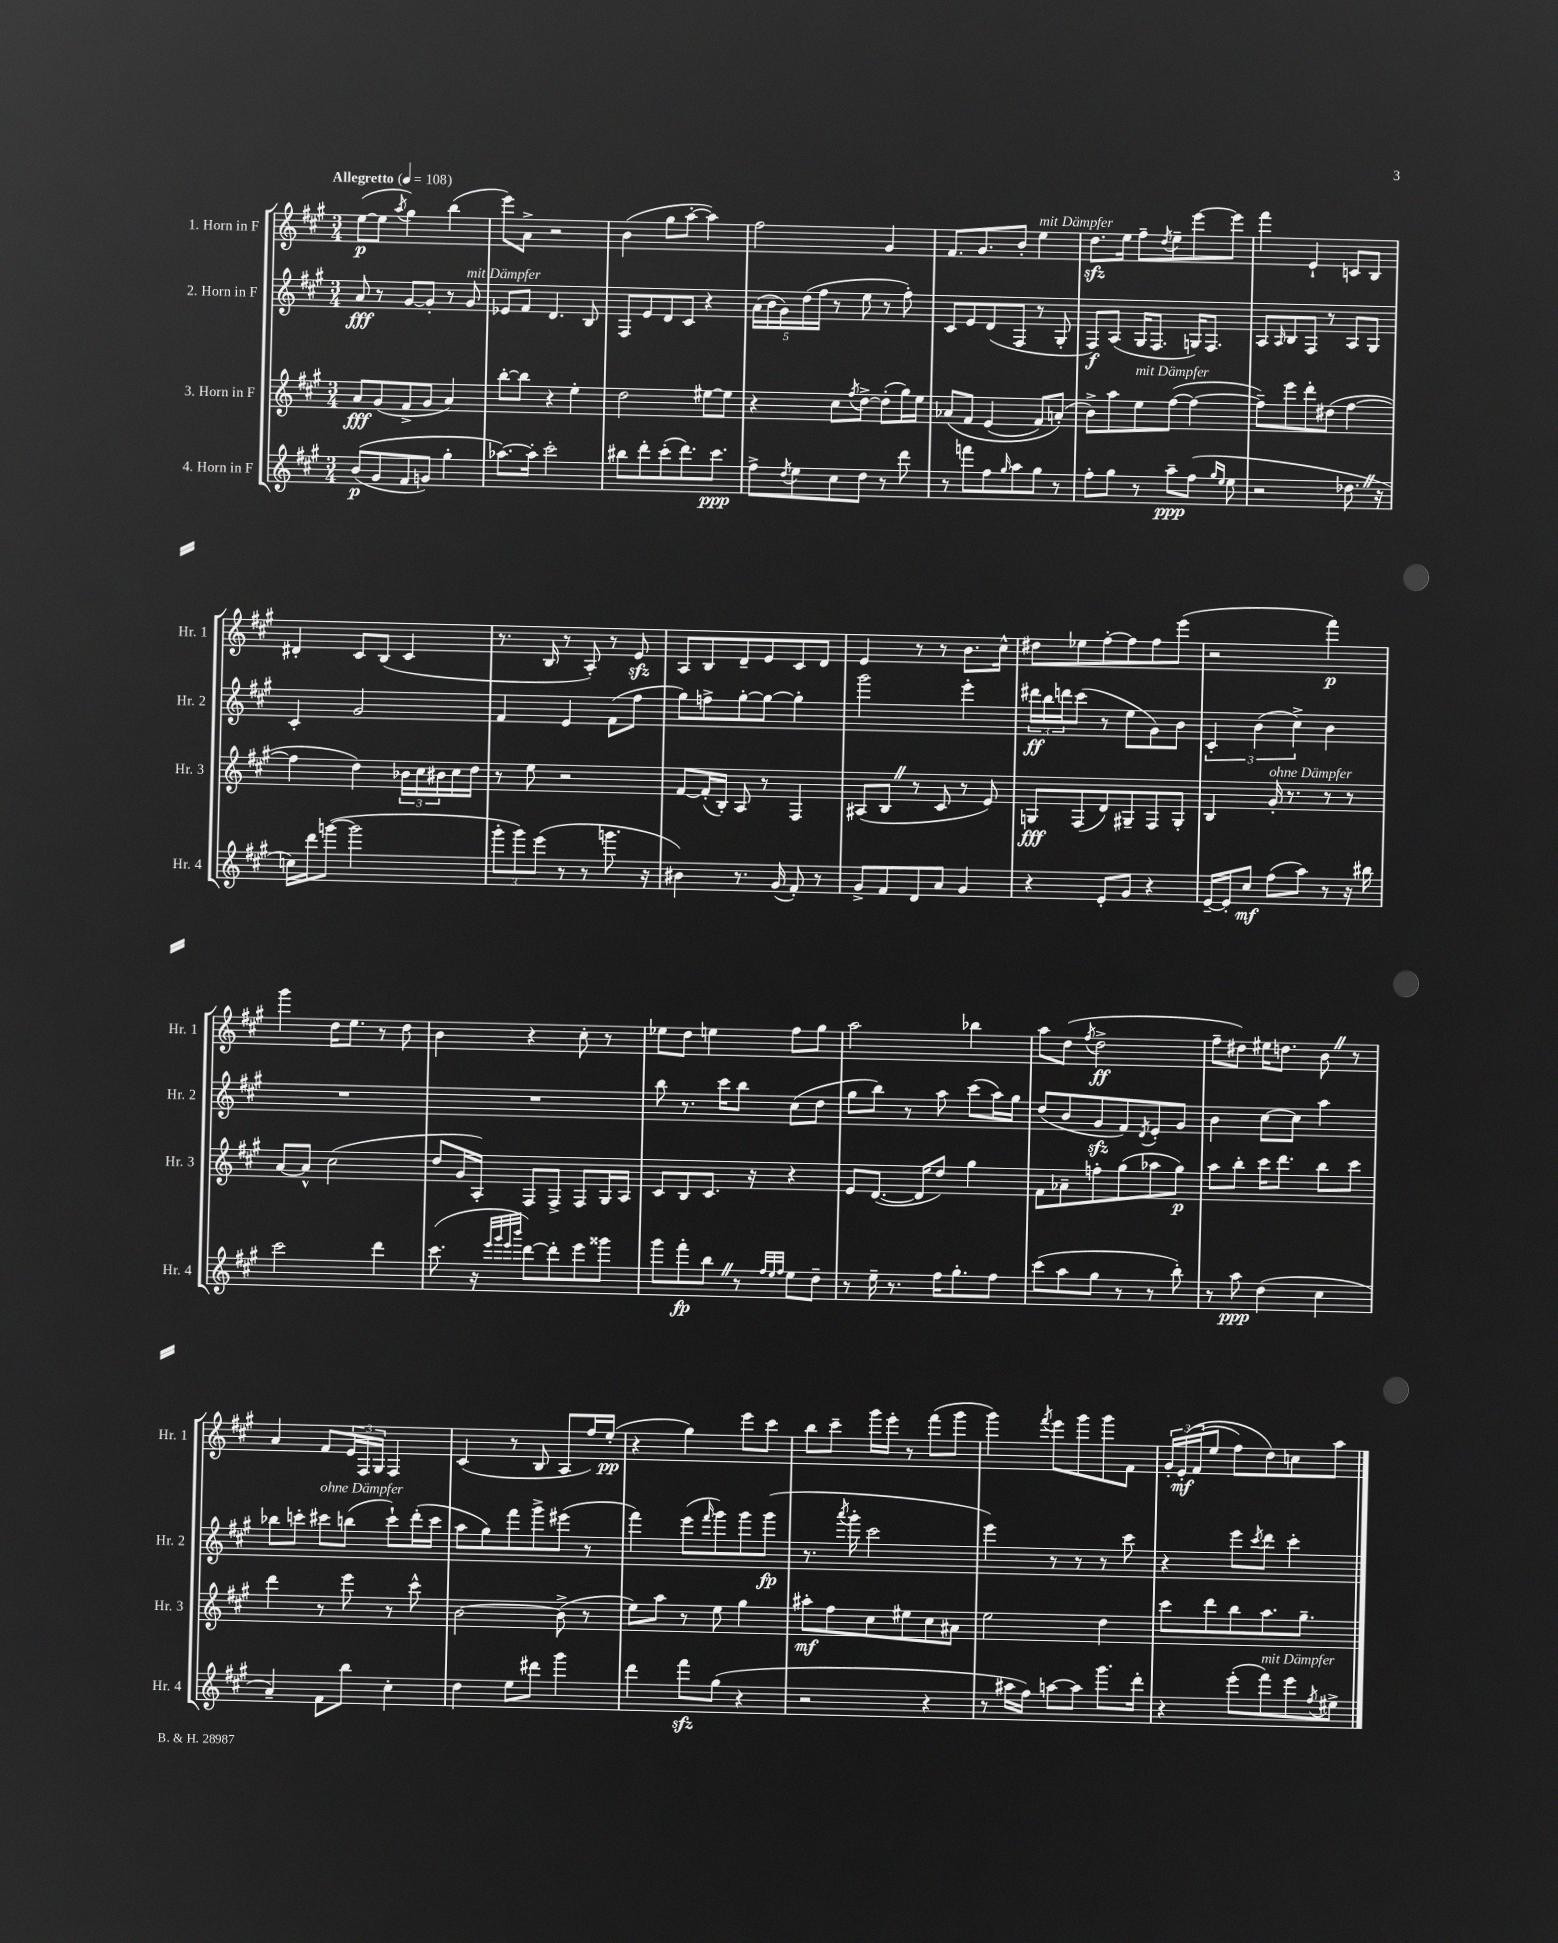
<<
\new StaffGroup <<
\new Staff = "s0" \with { instrumentName = "1. Horn in F" shortInstrumentName = "Hr. 1" } {
    \clef treble \key a \major \numericTimeSignature \time 3/4 \tempo "Allegretto" 4 = 108
    e''8~\p( e''8 \acciaccatura { a''8 } gis''4) b''4( |
    e'''8) a'8-> r2 |
    b'4( gis''8 a''8~-. a''4) |
    fis''2 gis'4 |
    fis'8. gis'8. b'8-. e''4^\markup { \italic "mit Dämpfer" } |
    d''8.\sfz e''16 fis''8-- \acciaccatura { d''8 } e''8-- e'''8~ e'''8 |
    fis'''4 e'4-! c'8 b8 |
    dis'4-. cis'8 b8( cis'4 |
    r8. b16 r8 a8-.) r8 e'8\sfz |
    a8 b8 d'8-- e'8 cis'8 d'8 |
    e'4 r8 r8 b'8. cis''16-^ |
    dis''8 ees''8 fis''8~-. fis''8 fis''8 e'''8( |
    r2 fis'''4\p) |
    gis'''4 d''16 e''8. r8 d''8 |
    b'4 r4 cis''8-. r8 |
    ees''8 d''8 e''4 fis''8 gis''8 |
    a''2 bes''4 |
    a''8 d''8( \acciaccatura { fis''8 } d''2->\ff |
    fis''8-- dis''8) eis''16 d''8. b'8 \once \override BreathingSign.text = \markup { \musicglyph "scripts.caesura.straight" } \breathe r8 |
    a'4 fis'8 \tuplet 3/2 { e'16 fis16 gis16 } fis4 |
    cis'4( r8 b8 a8 fis''16) e''16-.\pp( |
    r4 gis''4) e'''8 cis'''8 |
    b''8 cis'''8-- gis'''16 e'''16-. r8 fis'''8( gis'''8 |
    gis'''4) \acciaccatura { fis'''8 } e'''8 gis'''8 gis'''8 fis'8 |
    \tuplet 3/2 { gis'16-. e'16-.\mf\( fis'16( } e''8 fis''8) d''8\) c''8 a''8 \bar "|." |
}
\new Staff = "s1" \with { instrumentName = "2. Horn in F" shortInstrumentName = "Hr. 2" } {
    \clef treble \key a \major \numericTimeSignature \time 3/4
    a'8\fff r8 gis'8~ gis'8-. r8 gis'8^\markup { \italic "mit Dämpfer" } |
    ees'8 fis'8 d'4. b8 |
    fis8 e'8 d'8 cis'8 r4 |
    \tuplet 5/4 { a'16( b'16 gis'16) d''16( fis''16 } r8 e''8 r8 fis''8-.) |
    cis'8 e'8 d'8( fis8 r8 gis8-. |
    fis8\f) a8( gis16 fis8. g16) fis8. |
    a8 \grace { a16 } b8 fis8 r8 a8 gis8 |
    cis'4-. gis'2 |
    fis'4 e'4 fis'8( fis''8 |
    gis''8) f''8-> gis''8~-. gis''8~ gis''4-. |
    gis'''2 e'''4-. |
    \tuplet 3/2 { dis'''16\ff b''16 d'''16 } cis'''8( r8 e''8 gis'8) b'8 |
    \tuplet 3/2 { cis'4-. b'4( cis''4->) } b'4 |
    R2. |
    R2. |
    b''8 r8. cis'''16 b''8 cis''8( d''8 |
    gis''8 b''8) r8 a''8 cis'''8( a''16) gis''16 |
    d''8( b'8 gis'8\sfz fis'8) \acciaccatura { d'8 } e'8-. gis'8 |
    b'4 cis''8~ cis''8 a''4 |
    bes''8 c'''8-. cis'''8^\markup { \italic "ohne Dämpfer" } b''8( cis'''8-!) d'''16-.( cis'''16 |
    a''8 gis''8) fis'''8 gis'''8-> eis'''8( r8 |
    fis'''4) e'''8( \grace { fis'''16 } gis'''8) gis'''8 gis'''8\fp( |
    r8. \acciaccatura { a'''8 } gis'''16-. cis'''2 |
    e'''4) r8 r8 r8 cis'''8 |
    r4 e'''8 \acciaccatura { cis'''8 } d'''8 cis'''4-. \bar "|." |
}
\new Staff = "s2" \with { instrumentName = "3. Horn in F" shortInstrumentName = "Hr. 3" } {
    \clef treble \key a \major \numericTimeSignature \time 3/4
    a'8\fff gis'8( fis'8-> gis'8 a'4) |
    b''8~-. b''8 r4 e''4-. |
    d''2 eis''8~ eis''8 |
    r4 cis''8 \acciaccatura { fis''8 } d''8~-> d''8-.( gis''16) e''16 |
    aes'8\( fis'8 e'4( fis'8) a'8-.(\) |
    b'8->) a''8 e''8^\markup { \italic "mit Dämpfer" } fis''8~( fis''4~ |
    fis''8--) e'''8 d'''8-. dis''8( fis''4~ |
    fis''4 d''4) \tuplet 3/2 { bes'16 cis''16 bis'16 } cis''16 d''16 |
    r8 e''8 r2 |
    fis'8~ fis'16-.( b16-.) a8 r8 fis4 |
    ais8( b8 \once \override BreathingSign.text = \markup { \musicglyph "scripts.caesura.straight" } \breathe r8 cis'8 r8 e'8) |
    g8\fff fis8( d'8) gis8-- fis8 gis8-. |
    b4 gis'16-.^\markup { \italic "ohne Dämpfer" } r8. r8 r8 |
    a'8~ a'8-^ cis''2( |
    d''8 gis'16 a16-.) fis8 fis8-> fis8 gis16 a16 |
    cis'8 b8 cis'8. r16 r4 |
    e'8 d'8.~( d'16 d''8) gis''4 |
    fis'8 aes'8-- f''8-. gis''8( aes''8 gis''8\p) |
    a''8 b''8-. cis'''16 d'''8. b''8 cis'''8 |
    d'''4 r8 e'''8 r8 cis'''8-^ |
    b'2~ b'8->( r8 |
    e''8) a''8 r8 e''8 gis''4 |
    ais''8-.\mf fis''8 cis''8 eis''8 cis''8 ais'8 |
    e''2 d''4 |
    cis'''8 d'''8 b''8 a''8. gis''8.-- \bar "|." |
}
\new Staff = "s3" \with { instrumentName = "4. Horn in F" shortInstrumentName = "Hr. 4" } {
    \clef treble \key a \major \numericTimeSignature \time 3/4
    b'8\p(\( gis'8 fis'8 g'8) gis''4-. |
    aes''8.~\) aes''16-. cis'''2-. |
    bis''8 d'''8-. cis'''8-.( d'''8.) cis'''8.\ppp |
    fis''8-> \acciaccatura { d''8 } e''8 cis''8 d''8 r8 d'''8 |
    r8 f'''8 fis''8 \grace { gis''16 } a''8 gis''8 r8 |
    fis''8-. gis''8 r8 a''8--\ppp fis''8( \grace { gis''16 e''16 } e''8 |
    r2 des''8. \once \override BreathingSign.text = \markup { \musicglyph "scripts.caesura.straight" } \breathe r16 |
    c''16) d'''16 g'''8~( g'''2 |
    \tuplet 3/2 { gis'''8-. gis'''8) e'''8( } r8 r8 g'''8. r16 |
    bis'4) r8. gis'16( fis'8-.) r8 |
    gis'8-> fis'8 d'8 a'8 gis'4 |
    r4 e'8-. gis'8 r4 |
    e'16~-- e'16-. cis''8\mf fis''8( a''8) r8 r16 bis''16 |
    cis'''2 d'''4 |
    cis'''8.( r16 \grace { e'''32 gis'''32 e'''32 b'''32 } d'''8~) d'''8-. e'''8 gisis'''8 |
    gis'''8 fis'''8-.\fp b''8 \once \override BreathingSign.text = \markup { \musicglyph "scripts.caesura.straight" } \breathe r8 \grace { fis''32 e''32 fis''32 } e''8 d''8-- |
    r8 e''16-- r8. fis''16 gis''8.-. fis''8 |
    cis'''8( a''8 gis''8 r8 r8 b''8-.) |
    r8 a''8\ppp d''4( cis''4 |
    a'4--) fis'8 b''8 cis''4-. |
    d''4 e''8 dis'''8 gis'''4 |
    d'''4 fis'''8\sfz gis''8( r4 |
    r2 r4 |
    r8 ais''16 fis''16) a''8~ a''8 gis'''8. d'''16-. |
    r4 e'''8-.( fis'''8^\markup { \italic "mit Dämpfer" }) e'''8 \acciaccatura { fis''8 } eis''8-> \bar "|." |
}
>>
>>
\layout { \context { \Score \remove "Bar_number_engraver" } }
